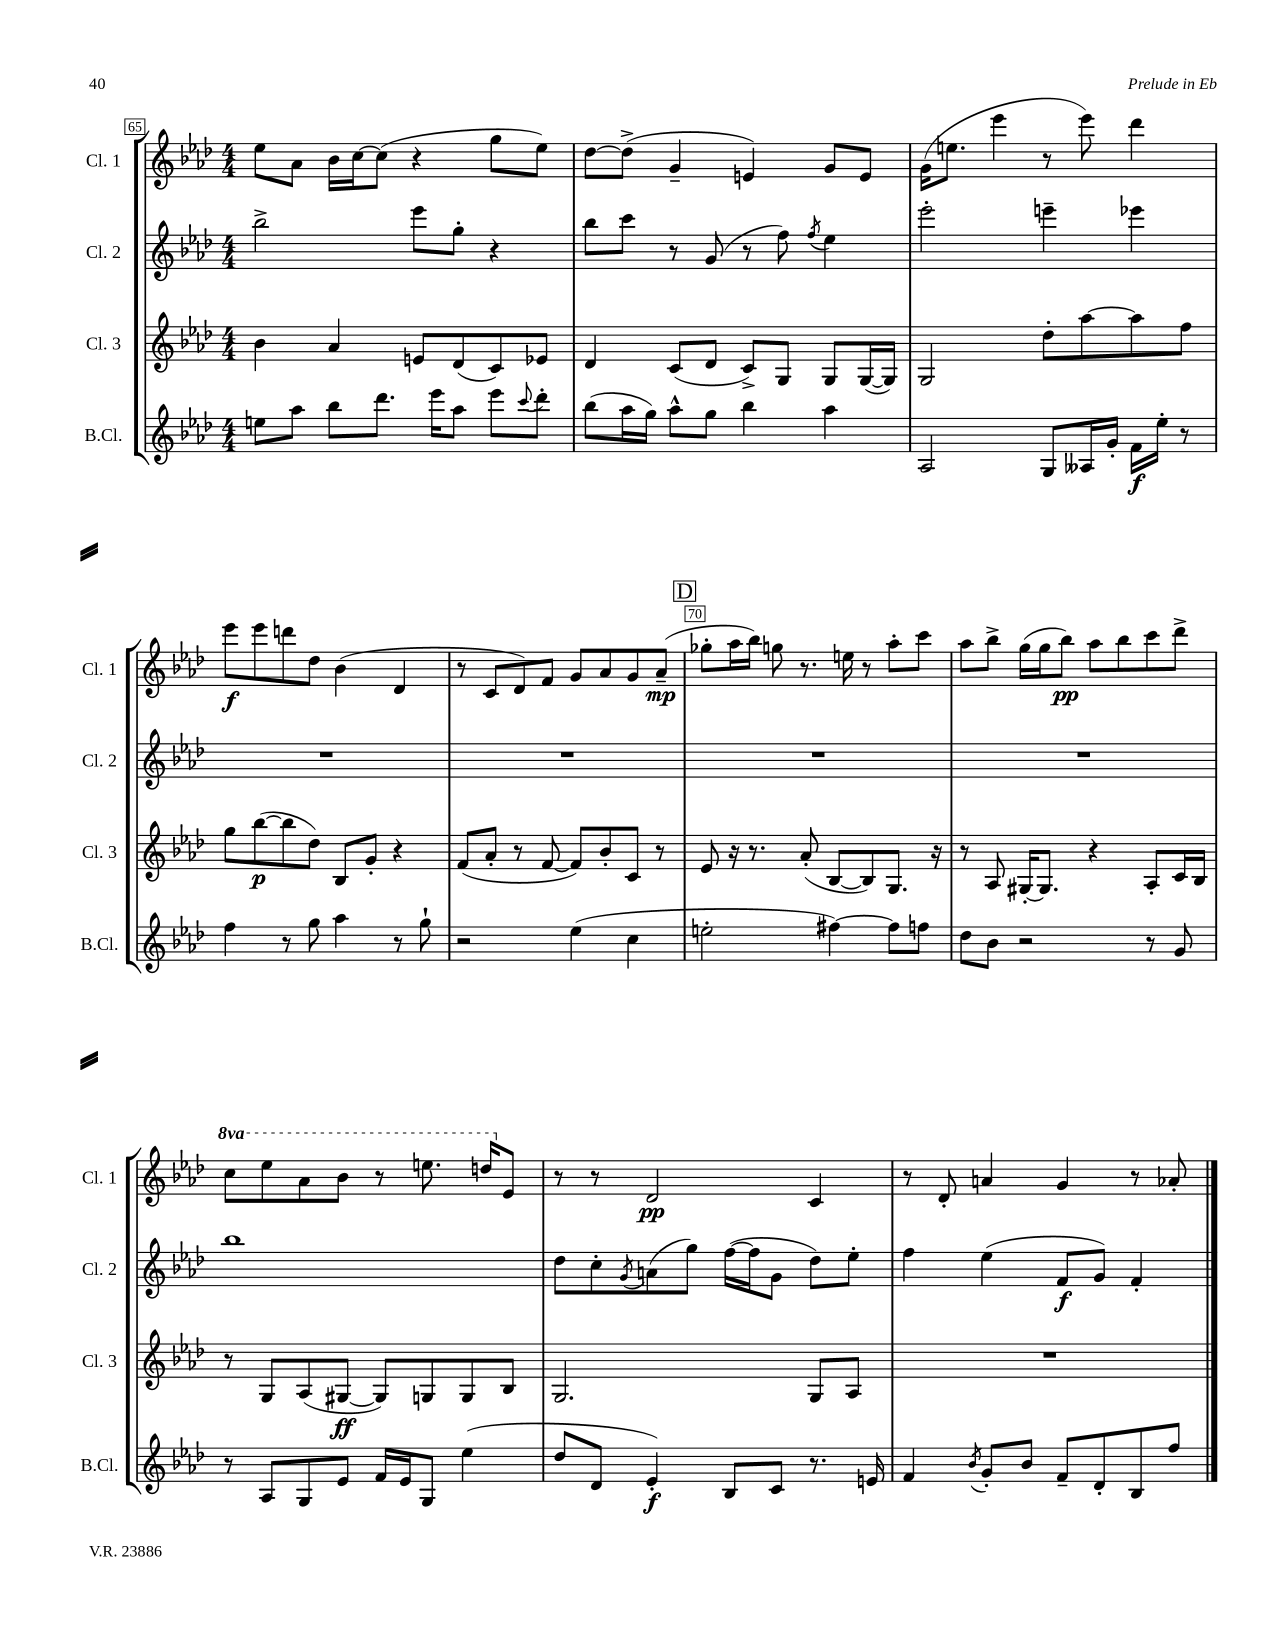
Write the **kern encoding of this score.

**kern	**kern	**kern	**kern
*staff4	*staff3	*staff2	*staff1
*clefG2	*clefG2	*clefG2	*clefG2
*k[b-e-a-d-]	*k[b-e-a-d-]	*k[b-e-a-d-]	*k[b-e-a-d-]
*M4/4	*M4/4	*M4/4	*M4/4
8ee	4b-	2bb-^	8ee-
8aa-	.	.	8a-
8bb-	4a-	.	16b-
.	.	.	[16cc
8.ddd-	.	.	(8cc]
.	8e	8eee-	4r
16eee-	.	.	.
8aa-	(8d-	8gg'	.
8eee-	8c)	4r	8gg
8qqccc	.	.	.
8ddd-'	8e-	.	8ee-)
=	=	=	=
(8bb-	4d-	8bb-	[8dd-
16aa-	.	8ccc	(8dd-^]
16gg)	.	.	.
8aa-^^	(8c	8r	4g~
8gg	8d-	(8g	.
4bb-	8c^)	8r	4e)
.	8G	8ff)	.
.	.	8qff	.
4aa-	8G	4ee-	8g
.	([16G	.	8e
.	16G])	.	.
=	=	=	=
2A-	2G	2eee-'	(16g
.	.	.	8.ee
.	.	.	4eee-
8G	8dd-'	4eee~	8r
16A--	[8aa-	.	8eee-)
16g'	.	.	.
16f	8aa-]	4eee-	4ddd-
16ee-'	.	.	.
8r	8ff	.	.
=	=	=	=
4ff	8gg	1r	8eee-
.	([8bb-	.	8eee-
8r	8bb-]	.	8ddd
8gg	8dd-)	.	8dd-
4aa-	8B-	.	(4b-
.	8g'	.	.
8r	4r	.	4d-
8gg`	.	.	.
=	=	=	=
2r	(8f	1r	8r
.	8a-'	.	8c
.	8r	.	8d-)
.	[8f	.	8f
(4ee-	8f])	.	8g
.	8b-'	.	8a-
4cc	8c	.	8g
.	8r	.	(8a-~
=	=	=	=
2ee'	8e-	1r	8gg-'
.	16r	.	16aa-
.	8.r	.	16bb-)
.	.	.	8gg
.	(8a-'	.	8.r
[4ff#)	[8B-	.	.
.	.	.	16ee
.	8B-])	.	8r
8ff#]	8.G	.	8aa-'
8ff	.	.	8ccc
.	16r	.	.
=	=	=	=
8dd-	8r	1r	8aa-
8b-	8A-	.	8bb-^
2r	[16G#'	.	(16gg
.	8.G#]	.	16gg
.	.	.	8bb-)
.	4r	.	8aa-
.	.	.	8bb-
8r	8A-'	.	8ccc
8g	16c	.	8ddd-^
.	16B-	.	.
=	=	=	=
8r	8r	1bb-	8ccc
8A-	8G	.	8eee-
8G	(8A-	.	8aa-
8e-	[8G#	.	8bb-
16f	8G#])	.	8r
16e-	.	.	.
8G	8G	.	8.eee
(4ee-	8G	.	.
.	.	.	16ddd
.	8B-	.	8e-
=	=	=	=
8dd-	2.G	8dd-	8r
8d-	.	8cc'	8r
.	.	8qg	.
4e-')	.	(8a	2d-
.	.	8gg)	.
8B-	.	([16ff	.
.	.	16ff]	.
8c	.	8g	.
8.r	8G	8dd-)	4c
.	8A-	8ee-'	.
16e	.	.	.
=	=	=	=
4f	1r	4ff	8r
.	.	.	8d-'
8qb-	.	.	.
8g'	.	(4ee-	4a
8b-	.	.	.
8f~	.	8f	4g
8d-'	.	8g)	.
8B-	.	4f'	8r
8ff	.	.	8a-'
==	==	==	==
*-	*-	*-	*-
